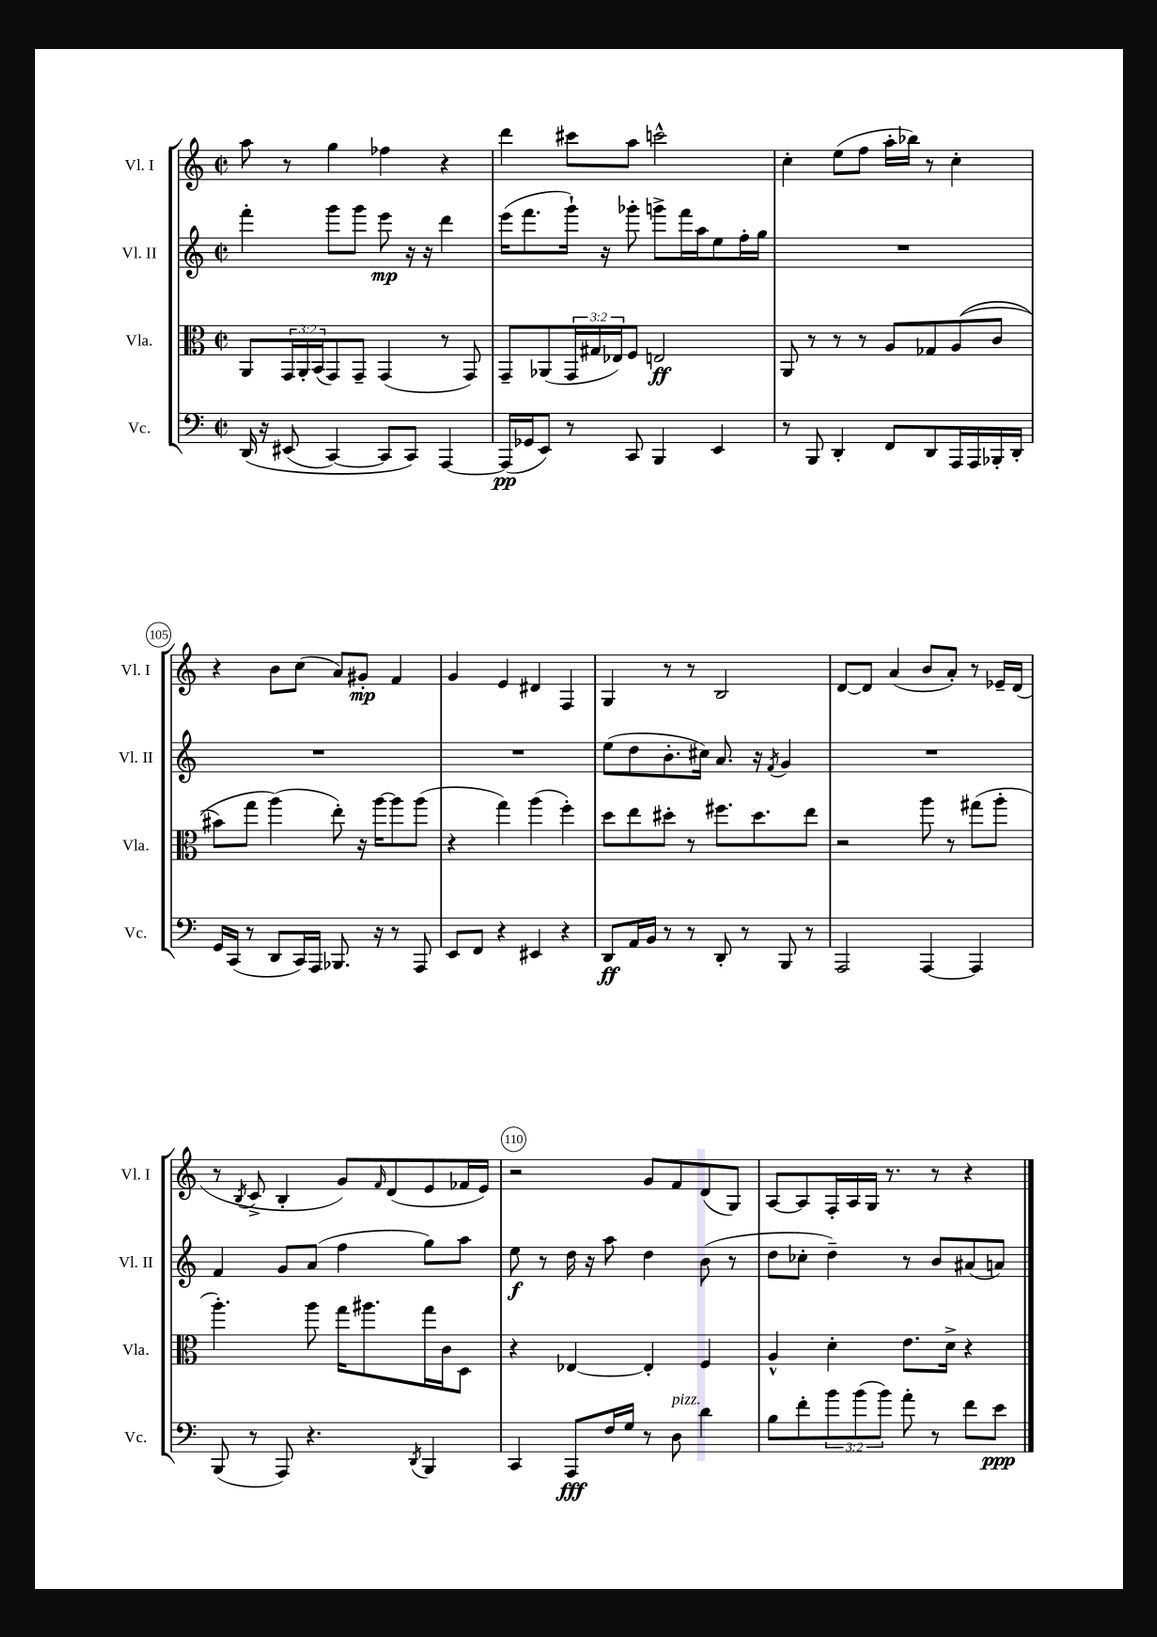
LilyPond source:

<<
\new StaffGroup <<
\new Staff = "s0" \with { instrumentName = "Vl. I" shortInstrumentName = "Vl. I" } {
    \clef treble \key c \major \defaultTimeSignature \time 2/2
    a''8 r8 g''4 fes''4 r4 |
    d'''4 cis'''8 a''8 c'''2-^ |
    c''4-. e''8( f''8 a''16-. bes''16) r8 c''4-. |
    r4 b'8 c''8( a'8) gis'8-.\mp f'4 |
    g'4 e'4 dis'4 f4 |
    g4 r8 r8 b2 |
    d'8~ d'8 a'4( b'8 a'8-.) r8 ees'16-- d'16( |
    r8 \acciaccatura { b8 } c'8-> b4-. g'8) \grace { f'16 } d'8( e'8 fes'16 e'16) |
    r2 g'8 f'8 d'8( g8) |
    a8~ a8 f16-. a16 g16 r8. r8 r4 \bar "|." |
}
\new Staff = "s1" \with { instrumentName = "Vl. II" shortInstrumentName = "Vl. II" } {
    \clef treble \key c \major \defaultTimeSignature \time 2/2
    f'''4-. g'''8 g'''8 e'''8\mp r16 r16 d'''4 |
    e'''16( f'''8. g'''16-!) r16 ges'''8-. g'''8-> f'''16 a''16 e''8 f''16-. g''16 |
    R1 |
    R1 |
    R1 |
    e''8( d''8 b'8.-. cis''16) a'8. r16 \acciaccatura { f'8 } g'4 |
    R1 |
    f'4 g'8 a'8( f''4 g''8) a''8 |
    e''8\f r8 d''16 r16 a''8 d''4 b'8( r8 |
    d''8 ces''8-. d''4--) r8 b'8 ais'8( a'8) \bar "|." |
}
\new Staff = "s2" \with { instrumentName = "Vla." shortInstrumentName = "Vla." } {
    \clef alto \key c \major \defaultTimeSignature \time 2/2 \override Staff.TupletNumber.text = #tuplet-number::calc-fraction-text
    a,8 \tuplet 3/2 { g,16 a,16-. b,16( } g,8) g,8-- g,4( r8 g,8) |
    g,8-- aes,8( \tuplet 3/2 { g,16 gis16 ees16) } f8 e2\ff |
    a,8 r8 r8 r8 a8 ges8 a8(\( c'8 |
    bis'8) g''8 a''4(\) e''8-.) r16 a''16~ a''8 a''8( |
    r4 g''4) a''4( f''4-.) |
    d''8 e''8 dis''8-. r8 fis''8. dis''8. e''8 |
    r2 a''8 r8 gis''8( a''8-. |
    a''4.-.) a''8 g''16 ais''8. g''16 c'16 d8 |
    r4 ees4~ ees4-. f4 |
    a4-^ d'4-. e'8. d'16-> r4 \bar "|." |
}
\new Staff = "s3" \with { instrumentName = "Vc." shortInstrumentName = "Vc." } {
    \clef bass \key c \major \defaultTimeSignature \time 2/2 \override Staff.TupletNumber.text = #tuplet-number::calc-fraction-text
    d,16\( r16 eis,8( c,4~) c,8 c,8\) a,,4~ |
    a,,16\pp( ges,16 e,8) r8 c,8 b,,4 e,4 |
    r8 b,,8 d,4-. f,8 d,8 a,,16 a,,16 bes,,16-. d,16-. |
    g,16 c,16( r8 d,8 c,16) a,,16 bes,,8. r16 r8 a,,8 |
    e,8 f,8 r4 eis,4 r4 |
    d,8\ff a,16 b,16 r8 r8 d,8-. r8 b,,8 r8 |
    a,,2 a,,4~ a,,4 |
    b,,8( r8 a,,8) r4. \acciaccatura { d,8 } b,,4 |
    c,4 a,,8\fff f16 g16 r8 d8^\markup { \italic "pizz." } d'4 |
    b8 f'8-. \tuplet 3/2 { b'8 b'8( b'8) } a'8-. r8 f'8 e'8\ppp \bar "|." |
}
>>
>>
\layout { \context { \Score currentBarNumber = #102 \override BarNumber.break-visibility = ##(#f #t #t) barNumberVisibility = #(every-nth-bar-number-visible 5) \override BarNumber.stencil = #(make-stencil-circler 0.1 0.3 ly:text-interface::print) } }
